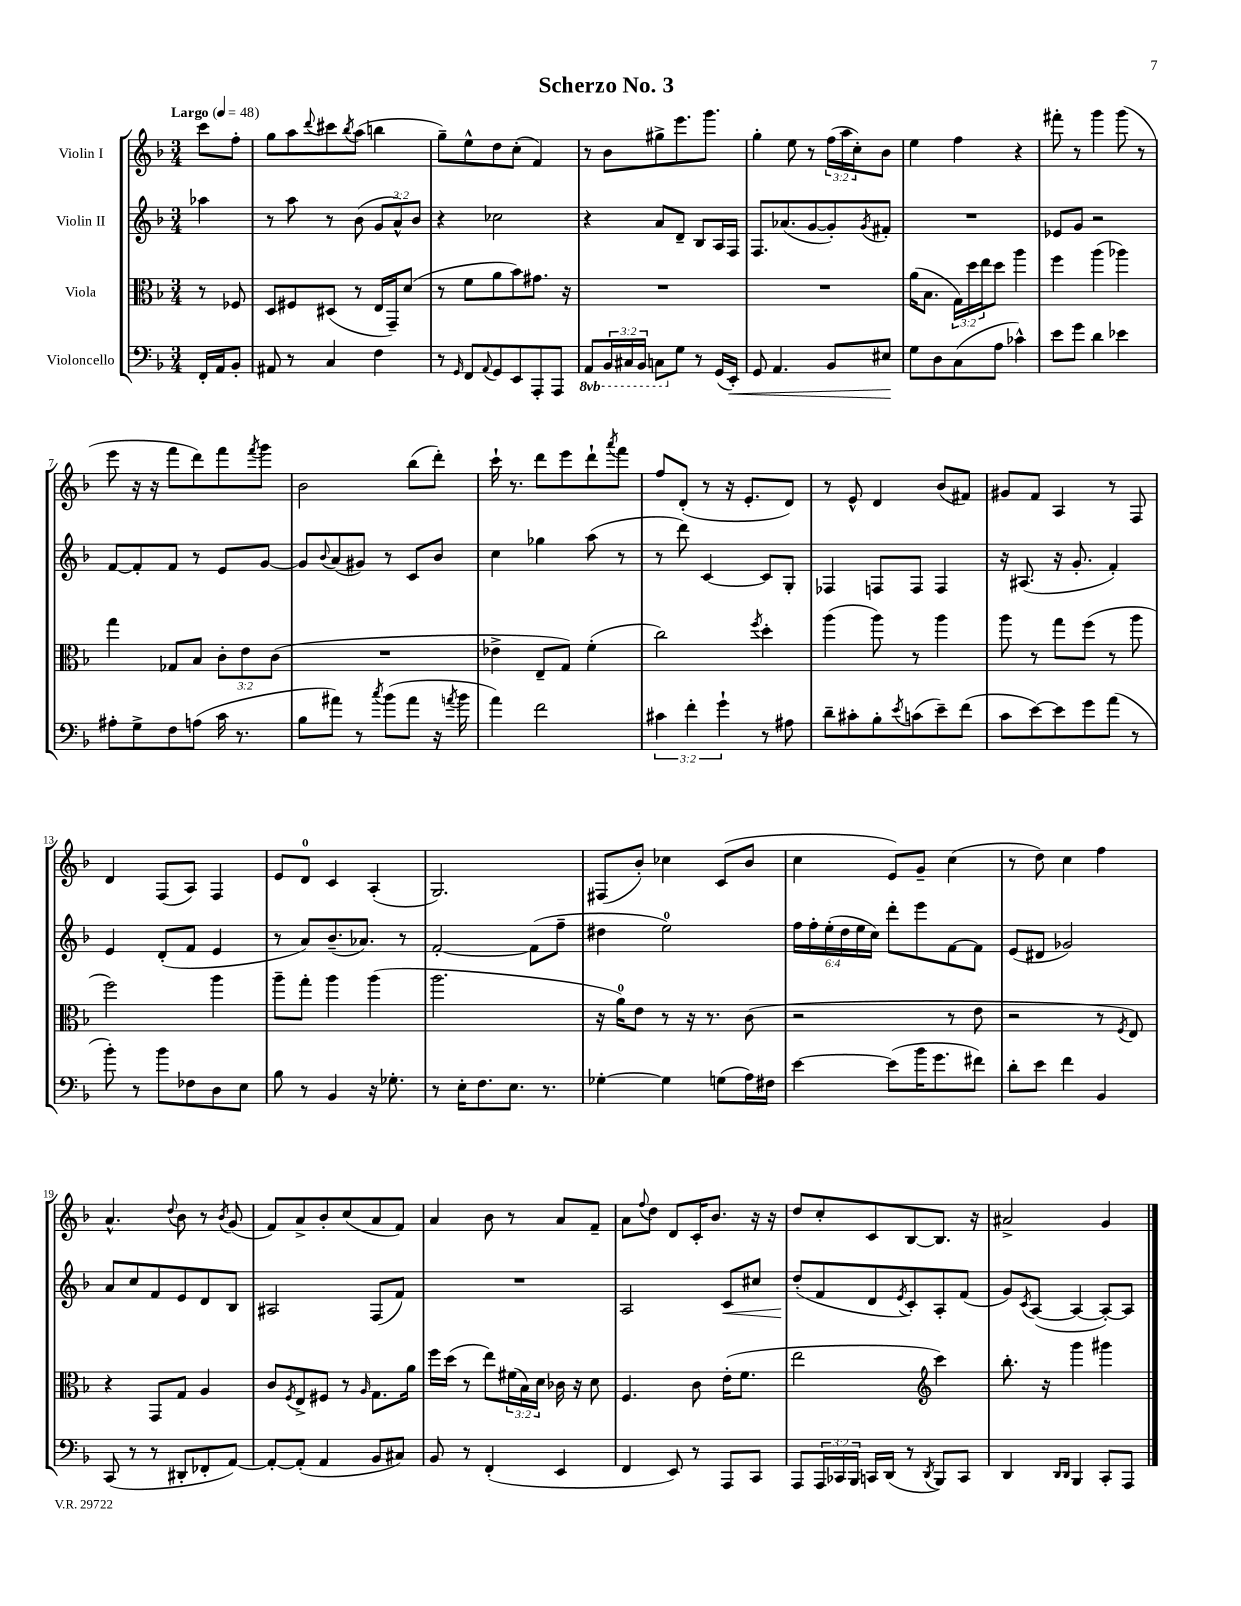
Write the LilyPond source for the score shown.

\header { title = "Scherzo No. 3" }
<<
\new StaffGroup <<
\new Staff = "s0" \with { instrumentName = "Violin I" } {
    \clef treble \key f \major \numericTimeSignature \time 3/4 \override Staff.TupletNumber.text = #tuplet-number::calc-fraction-text \partial 4 \tempo "Largo" 4 = 48
    c'''8 f''8-. |
    g''8 a''8 \appoggiatura { d'''8 } cis'''8 \acciaccatura { bes''8 } a''8( b''4 |
    g''8--) e''8-^ d''8 c''8-.( f'4) |
    r8 bes'8 gis''8-> e'''8. g'''8. |
    g''4-. e''8 r8 \tuplet 3/2 { f''16( a''16 c''16-.) } bes'8 |
    e''4 f''4 r4 |
    fis'''8-. r8 g'''4 g'''8( r8 |
    e'''8 r16 r16 f'''8 d'''8) f'''8 \acciaccatura { f'''8 } g'''8 |
    bes'2 bes''8( d'''8-.) |
    c'''16-! r8. d'''8 e'''8 d'''8-! \acciaccatura { a'''8 } f'''8 |
    f''8 d'8-.( r8 r16 e'8.-. d'8) |
    r8 e'8-^ d'4 bes'8( fis'8) |
    gis'8 f'8 a4 r8 f8 |
    d'4 f8( a8) f4 |
    e'8 d'8-0 c'4 a4-.( |
    g2.) |
    fis8( bes'8-.) ces''4 c'8( bes'8 |
    c''4 e'8) g'8-- c''4( |
    r8 d''8) c''4 f''4 |
    a'4.-^ \appoggiatura { d''8 } bes'8 r8 \acciaccatura { bes'8 } g'8( |
    f'8) a'8-> bes'8-. c''8( a'8 f'8) |
    a'4 bes'8 r8 a'8 f'8-- |
    a'8 \appoggiatura { f''8 } d''8 d'8 c'16-. bes'8. r16 r16 |
    d''8 c''8-. c'8 bes8~ bes8. r16 |
    ais'2-> g'4 \bar "|." |
}
\new Staff = "s1" \with { instrumentName = "Violin II" } {
    \clef treble \key f \major \numericTimeSignature \time 3/4 \override Staff.TupletNumber.text = #tuplet-number::calc-fraction-text \partial 4
    aes''4 |
    r8 a''8 r8 bes'8( \tuplet 3/2 { g'8 a'8-^) bes'8 } |
    r4 ces''2 |
    r4 a'8 d'8-- bes8 a16 f16 |
    f8. aes'8.( g'8~ g'8-.) \acciaccatura { g'8 } fis'8-. |
    R2. |
    ees'8 g'8 r2 |
    f'8~ f'8-. f'8 r8 e'8 g'8~ |
    g'8 \appoggiatura { bes'8 } a'8( gis'8) r8 c'8 bes'8 |
    c''4 ges''4 a''8( r8 |
    r8 d'''8) c'4~ c'8 g8-. |
    fes4 f8 f8 f4 |
    r16 ais8.( r16 g'8.-. f'4-.) |
    e'4 d'8-.( f'8 e'4 |
    r8 a'8) bes'8.--( aes'8.) r8 |
    f'2~-. f'8( f''8-- |
    dis''4 e''2-0) |
    \tuplet 6/4 { f''16 f''16-. e''16-.( d''16 e''16 c''16) } d'''8-. e'''8 f'8~ f'8 |
    e'8( dis'8 ges'2) |
    a'8 c''8 f'8 e'8 d'8 bes8 |
    ais2 f8( f'8) |
    R2. |
    a2 c'8\< cis''8 |
    d''8-.\!( f'8 d'8 \acciaccatura { e'8 } c'8-.) a8-. f'8( |
    g'8) \acciaccatura { c'8 } a8~( a4~ a8~-.) a8 \bar "|." |
}
\new Staff = "s2" \with { instrumentName = "Viola" } {
    \clef alto \key f \major \numericTimeSignature \time 3/4 \override Staff.TupletNumber.text = #tuplet-number::calc-fraction-text \partial 4
    r8 fes8 |
    d8 fis8 dis8( r8 e16 g,16--) d'8( |
    r8 f'8 a'8 bes'8) gis'8. r16 |
    R2. |
    R2. |
    a'16( bes8. \tuplet 3/2 { g16) d''16 e''16 } d''8 a''4 |
    f''4 a''4( aes''4) |
    g''4 ges8 bes8 \tuplet 3/2 { c'8-. e'8 c'8( } |
    R2. |
    ees'4-> e8-- g8) f'4-.( |
    c''2) \acciaccatura { f''8 } d''4-. |
    a''4( a''8) r8 a''4 |
    a''8 r8 g''8 f''8( r8 a''8 |
    f''2) a''4 |
    a''8-- g''8-. a''4 a''4( |
    a''2. |
    r16 a'16-0) e'8 r8 r16 r8. c'8( |
    r2 r8 e'8 |
    r2 r8 \acciaccatura { f8 } e8) |
    r4 g,8 g8 a4 |
    c'8 \acciaccatura { f8 } e8-> fis8 r8 \grace { a16 } g8. a'16 |
    f''16 d''16( r8 e''8) \tuplet 3/2 { fis'16( bes16) d'16 } ces'16 r16 d'8 |
    f4. c'8 e'16-.( f'8. |
    e''2 \clef treble c'''4) |
    bes''8.-. r16 g'''4 gis'''4 \bar "|." |
}
\new Staff = "s3" \with { instrumentName = "Violoncello" } {
    \clef bass \key f \major \numericTimeSignature \time 3/4 \override Staff.TupletNumber.text = #tuplet-number::calc-fraction-text \set Staff.ottavationMarkups = #ottavation-simple-ordinals \partial 4
    f,16-. a,16 bes,8-. |
    ais,8 r8 c4 f4 |
    r8 \grace { g,16 } f,8 \appoggiatura { a,8 } g,8 e,8 a,,8-. a,,8 |
    \ottava #-1 a,,8 \tuplet 3/2 { bes,,16 cis,16 bes,,16 } c,8 \ottava #0 g8 r8 g,16( e,16-.\<) |
    g,8 a,4. bes,8 eis8\! |
    g8 d8 c8( a8 ces'4-^) |
    e'8 g'8 d'4 ees'4 |
    ais8-. g8-> f8 a8( c'16 r8. |
    bes8 ais'8) r8 \acciaccatura { c''8 } bes'8( ais'8 r16 \acciaccatura { a'8 } bes'16 |
    a'4) f'2 |
    \tuplet 3/2 { cis'4 f'4-. g'4-! } r8 ais8 |
    d'8-- cis'8-. bes8-. \acciaccatura { e'8 } c'8( e'8--) f'8( |
    c'8 e'8~) e'8 g'8 a'8( r8 |
    bes'8-.) r8 bes'8 fes8 d8 e8 |
    bes8 r8 bes,4 r16 ges8.-. |
    r8 e16-. f8. e8. r8. |
    ges4~-. ges4 g8( a16) fis16 |
    e'4~ e'8( bes'16 g'8. fis'8) |
    d'8-. e'8 f'4 bes,4 |
    c,8( r8 r8 dis,8-. fes,8-. a,8~) |
    a,8~-. a,8-.( a,4 bes,8 cis8) |
    bes,8 r8 f,4-.( e,4 |
    f,4 e,8) r8 a,,8 c,8 |
    a,,8 \tuplet 3/2 { a,,16 ces,16 bes,,16 } c,16 d,16( r8 \acciaccatura { d,8 } bes,,8) c,8 |
    d,4 \grace { d,16 d,16 } bes,,4 c,8-. a,,8 \bar "|." |
}
>>
>>
